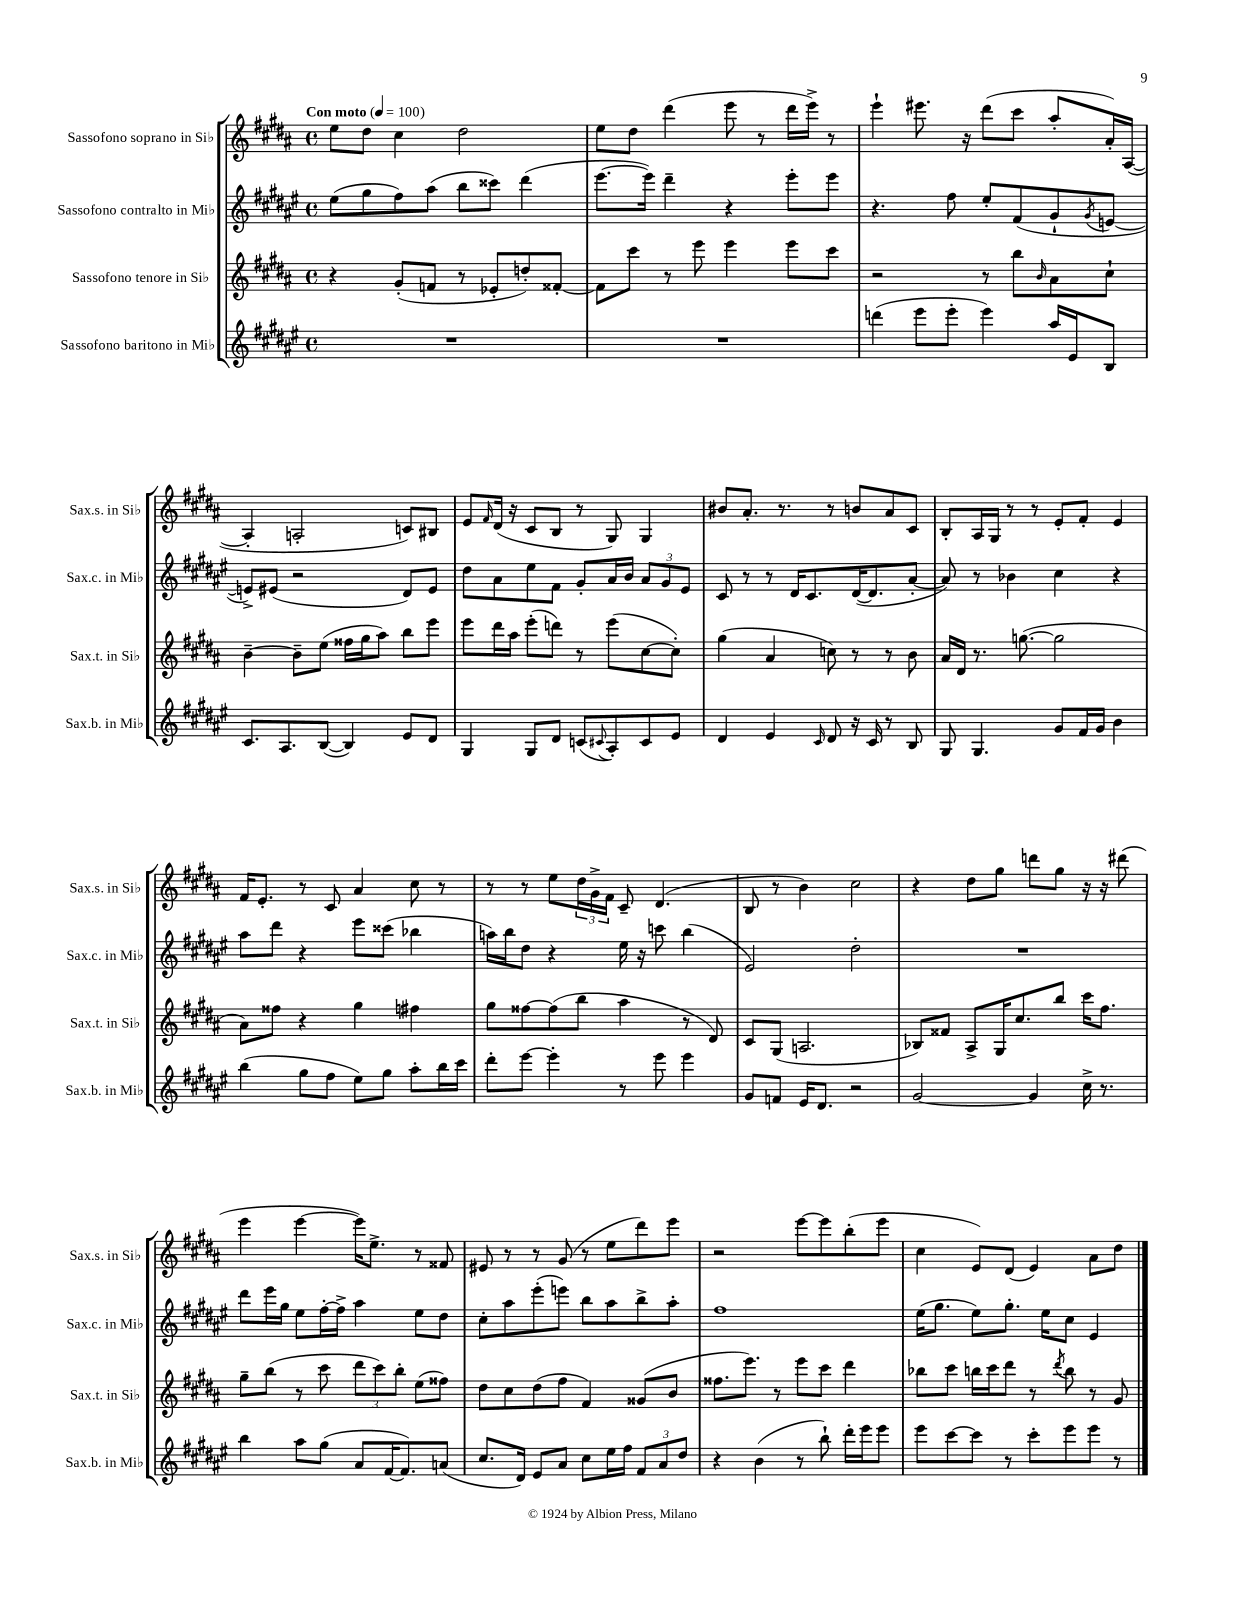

**kern	**kern	**kern	**kern
*staff4	*staff3	*staff2	*staff1
*clefG2	*clefG2	*clefG2	*clefG2
*k[f#c#g#d#a#e#]	*k[f#c#g#d#a#]	*k[f#c#g#d#a#e#]	*k[f#c#g#d#a#]
*M4/4	*M4/4	*M4/4	*M4/4
*met(c)	*met(c)	*met(c)	*met(c)
*MM100	*MM100	*MM100	*MM100
1r	4r	(8ee#	8ee
.	.	8gg#	8dd#
.	(8g#'	8ff#)	4cc#
.	8f	(8aa#	.
.	8r	8bb	2dd#
.	8e-'	8ccc##)	.
.	8dd')	(4ddd#	.
.	[8f##'	.	.
=	=	=	=
1r	8f##]	[8.eee#	8ee
.	8ccc#	.	8dd#
.	.	16eee#])	.
.	8r	4ddd#~	(4ddd#
.	8eee	.	.
.	4eee	4r	8eee
.	.	.	8r
.	8eee	8eee#'	16ddd#
.	.	.	16eee^)
.	8ccc#	8eee#	8r
=	=	=	=
(4ddd	2r	4.r	4eee`
8eee#	.	.	8.eee#
8eee#'	.	8ff#	.
.	.	.	16r
4eee#)	8r	8ee#'	(8ddd#
.	8bb	(8f#	8ccc#
.	16qqb	.	.
16aa#	8a#	8g#`	8aa#'
16e#	.	.	.
.	.	8qg#	.
8B	8cc#`	[8e	16a#')
.	.	.	([16A#
=	=	=	=
8.c#	[4b~	8e^])	4A#']
.	.	(8e#	.
8.A#	.	.	.
.	8b~]	2r	2A'
([8B	(8ee	.	.
4B])	16ff##	.	.
.	16gg#	.	.
.	8aa#)	.	.
8e#	8bb	8d#)	8c)
8d#	8eee	8e#	8B#
=	=	=	=
4G#	8eee	8dd#	8e
.	.	.	16qqf#
.	16ddd#	8a#	(16d#
.	16aa#	.	16r
8G#	(8eee'	8ee#	8c#
8d#	8ddd)	8f#	8B
(8c	8r	8g#'	8r
8qqc#	.	.	.
8A#')	(8eee	16a#	8G#)
.	.	16b	.
8c#	[8cc#	12a#	4G#
.	.	12g#	.
8e#	8cc#'])	.	.
.	.	12e#	.
=	=	=	=
4d#	(4gg#	8c#	8b#
.	.	8r	8.a#'
4e#	4a#	8r	.
.	.	.	8.r
.	.	16d#	.
.	.	8.c#	.
16qqc#	.	.	.
8d#	8cc)	.	8r
16r	8r	([16d#	8b
16c#	.	8.d#]	.
8r	8r	.	8a#
8B	8b	[8a#'	8c#
=	=	=	=
8G#	16a#	8a#])	8B'
.	16d#	.	.
4.G#	8.r	8r	16A#
.	.	.	16G#
.	.	4b-	8r
.	([8.gg	.	.
.	.	.	8r
8g#	2gg]	4cc#	8e'
16f#	.	.	8f#'
16g#	.	.	.
4b	.	4r	4e
=	=	=	=
(4bb	8a#)	8aa#	16f#
.	.	.	8.e'
.	8ff##	8ddd#	.
8gg#	4r	4r	8r
8ff#	.	.	8c#
8ee#)	4gg#	8eee#	4a#
8gg#	.	(8ccc##	.
8aa#'	4ff#	4bb-	8cc#
16bb	.	.	8r
16ccc#	.	.	.
=	=	=	=
8ddd#'	8gg#	16aa)	8r
.	.	16bb	.
[8eee#	[8ff##	8dd#	8r
4eee#']	(8ff##]	4r	8ee
.	8bb	.	24dd#
.	.	.	24g#^
.	.	.	24f#
8r	4aa#	16ee#	8c#~
.	.	16r	.
8eee#	.	8ccc	(4.d#
4eee#	8r	(4bb	.
.	8d#)	.	.
=	=	=	=
8g#	8c#	2e#)	8B
8f	(8G#	.	8r
16e#	2.A	.	4b)
8.d#	.	.	.
2r	.	2dd#'	2cc#
=	=	=	=
[2g#	8B-)	1r	4r
.	8f##	.	.
.	8A#^	.	8dd#
.	16G#	.	8gg#
.	8.cc#	.	.
4g#]	.	.	8ddd
.	8bb	.	8gg#
16cc#^	16ccc#	.	16r
8.r	8.ff#	.	16r
.	.	.	(8ddd#
=	=	=	=
4bb	8gg#~	8ddd#	4eee
.	(8bb	16eee#	.
.	.	16gg#	.
8aa#	8r	8ee#	[4eee
(8gg#	8ccc#	[16ff#'	.
.	.	16ff#^]	.
8a#	12ddd#	4aa#	16eee])
.	.	.	8.ee^
.	12ccc#)	.	.
[16f#	.	.	.
.	12bb'	.	.
8.f#])	.	.	.
.	(8ee	8ee#	8r
(8a	8ff##)	8dd#	8f##
=	=	=	=
8.cc#	8dd#	8cc#'	8e#
.	8cc#	8aa#	8r
16d#)	.	.	.
8e#	(8dd#	(8eee#'	8r
8a#	8ff#	8eee)	(8g#
8cc#	4f#)	8bb	8r
16ee#	.	8aa#	8ee
16ff#	.	.	.
12f#	(8g##	8bb^	8ddd#)
12a#	.	.	.
.	8b	8aa#'	8eee
12dd#	.	.	.
=	=	=	=
4r	8.ff##	1ff#	2r
.	8.eee)	.	.
(4b	.	.	.
.	8r	.	.
8r	8eee	.	[8eee
8bb`)	8ccc#	.	8eee]
16ddd#'	4ddd#	.	(8bb'
16eee#	.	.	.
8eee#	.	.	8eee
=	=	=	=
8eee#	8bb-	(16ee#	4cc#
.	.	8.gg#	.
[8ccc#	8ccc#	.	.
8ccc#]	16bb	8ee#)	8e)
.	16ccc#	.	.
8r	8ddd#	8.gg#'	(8d#
8ccc#'	8r	.	4e)
.	.	16ee#	.
.	8qddd#	.	.
8eee#	8bb	8cc#	.
8eee#	8r	4e#	8a#
8r	8g#	.	8dd#
==	==	==	==
*-	*-	*-	*-
